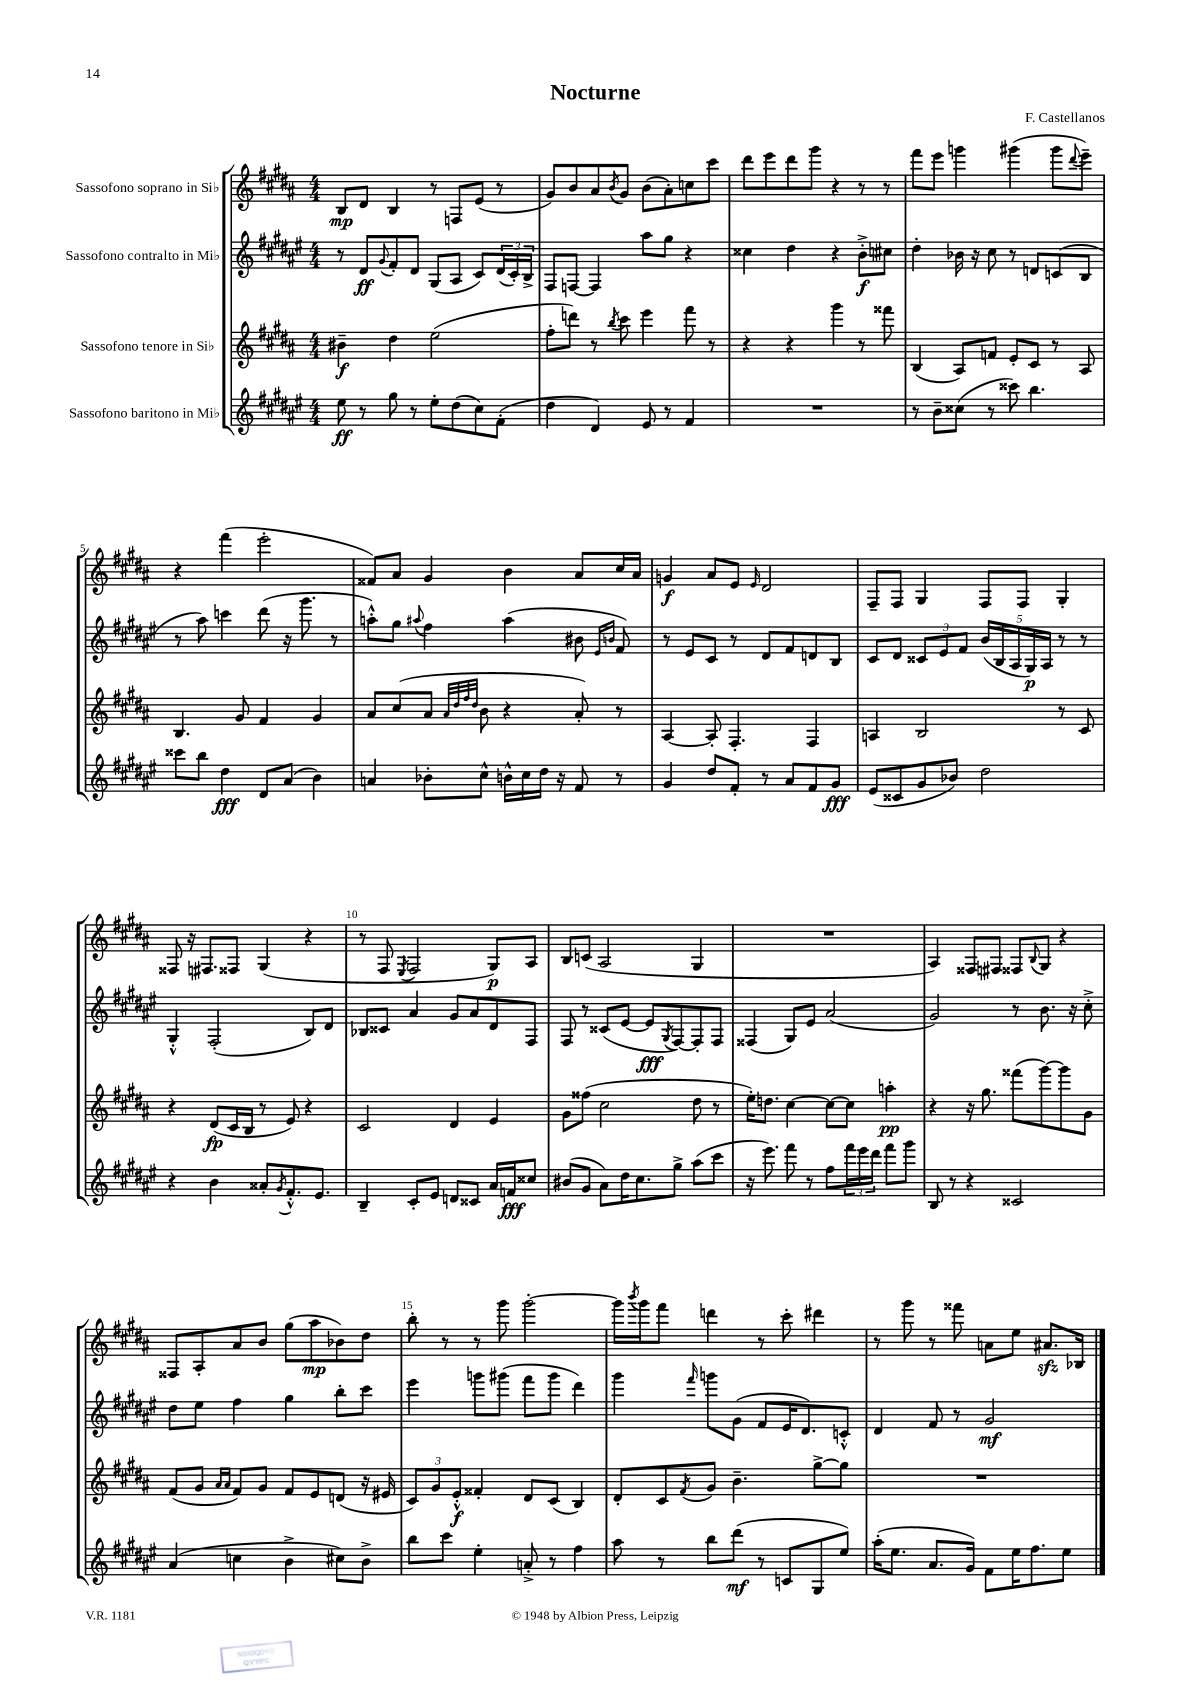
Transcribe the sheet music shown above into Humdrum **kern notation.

**kern	**kern	**kern	**kern
*staff4	*staff3	*staff2	*staff1
*clefG2	*clefG2	*clefG2	*clefG2
*k[f#c#g#d#a#e#]	*k[f#c#g#d#a#]	*k[f#c#g#d#a#e#]	*k[f#c#g#d#a#]
*M4/4	*M4/4	*M4/4	*M4/4
8ee#	4b#~	8r	8B
8r	.	8d#	8d#
.	.	8qqg#	.
8gg#	4dd#	8f#'	4B
8r	.	8d#	.
8ee#'	(2ee	(8G#	8r
(8dd#	.	8A#	8F
8cc#)	.	8c#)	(8e
(8f#'	.	(24d#	8r
.	.	24c#')	.
.	.	24B^	.
=	=	=	=
4dd#	8ff#'	8F#	8g#)
.	8ddd)	[8F	8b
4d#)	8r	4F]	8a#
.	8qbb	.	8qb
.	8ccc#	.	8g#
8e#	4eee	8aa#	(8b
8r	.	8gg#	8a#')
4f#	8fff#	4r	8cc
.	8r	.	8ccc#
=	=	=	=
1r	4r	4cc##	8ddd#
.	.	.	8eee
.	4r	4dd#	8ddd#
.	.	.	8ggg#
.	4ggg#	4r	4r
.	8r	8b'^	8r
.	8fff##	8cc#	8r
=	=	=	=
8r	(4B	4dd#'	8fff#
8b~	.	.	8eee
(8cc##	8A#)	16b-	4ggg
.	.	16r	.
8r	8f	8cc#	.
8ccc##)	8e'	8r	(4ggg#
4.bb	8c#	8d	.
.	8r	(8c	8ggg#
.	.	.	8qqddd#
.	8A#	8B	8eee~)
=	=	=	=
8ccc##	4.B	8r	4r
8bb	.	8aa#)	.
4dd#	.	4ccc	(4fff#
.	8g#	.	.
8d#	4f#	(8ddd#	2eee'
(8a#	.	16r	.
.	.	8.ggg#	.
4b)	4g#	.	.
.	.	8r	.
=	=	=	=
4a	8a#	8aa'^^)	8f##)
.	(8cc#	8gg#	8a#
.	.	8qqaa#	.
8b-'	8a#	4ff#	4g#
.	32qqa#	.	.
.	32qqdd#	.	.
.	32qqff#	.	.
.	32qqdd#	.	.
8cc#^^	8b	.	.
16b^^	4r	(4aa#	4b
16cc#	.	.	.
16dd#	.	.	.
16r	.	.	.
8f#	8a#')	8b#	8a#
.	.	16qqe#	.
.	.	16qqb	.
8r	8r	8f#)	16cc#
.	.	.	16a#
=	=	=	=
4g#	[4A#	8r	4g
.	.	8e#	.
8dd#	8A#']	8c#	8a#
8f#'	4.F#'	8r	8e
.	.	.	16qqe
8r	.	8d#	2d#
8a#	.	8f#	.
8f#	4F#	8d	.
8g#	.	8B	.
=	=	=	=
(8e#	4A	8c#	8F#~
8c##	.	8d#	8F#
8g#	2B	12c##	4G#
.	.	12e#	.
8b-)	.	.	.
.	.	12f#	.
2dd#	.	(20b	8F#
.	.	20B	.
.	.	20A#	.
.	.	.	8F#
.	.	20G#)	.
.	.	20A#	.
.	8r	8r	4G#'
.	8c#	8r	.
=	=	=	=
4r	4r	4G#'^^	8F##
.	.	.	16r
.	.	.	8.F#
4b	(8d#	(2F#'	.
.	16c#	.	8F##
.	16B	.	.
8a##'	8r	.	(4G#
8qg#	.	.	.
8.f#'^^	8e)	.	.
.	4r	8B)	4r
8.e#	.	.	.
.	.	8d#	.
=	=	=	=
4B~	2c#	8B-	8r
.	.	8c##	8F#
.	.	.	8qE
8c#'	.	4a#	2F#
8e#	.	.	.
8d	4d#	8g#	.
8c##	.	8a#	.
16a#	4e	8d#	8G#)
16f	.	.	.
8cc##	.	8F#	8A#
=	=	=	=
(8b#	8g#	8F#	8B
8g#	(8ff##	8r	(8c
8a#)	2cc#	(8c##	2A#
16dd#	.	[8e#	.
8.cc#	.	.	.
.	.	8e#]	.
.	.	8qG#	.
8gg#^	.	[8F#)	.
(8aa#	8dd#	8F#']	4G#
8ccc#	8r	8F#	.
=	=	=	=
16r	16ee')	(4F##	1r
8.eee#)	8.dd	.	.
8fff#	[4cc#	8G#)	.
8r	.	8e#	.
8ff#	8cc#_	(2a#	.
24fff#	8cc#]	.	.
24eee#	.	.	.
24ddd#	.	.	.
8fff#	4aa'	.	.
8ggg#	.	.	.
=	=	=	=
8B	4r	2g#)	4A#)
8r	.	.	.
4r	16r	.	8F##
.	8.gg#	.	.
.	.	.	8F#
2c##	(8fff##	8r	8F##
.	.	.	8qqB
.	[8ggg#)	8.b	8G#
.	8ggg#]	.	4r
.	.	16r	.
.	8g#	8cc#'^	.
=	=	=	=
(4a#	(8f#	8dd#	8F##
.	8g#	8ee#	8A#'
.	16qqa#	.	.
.	16qqa#	.	.
4cc	8f#)	4ff#	8a#
.	8g#	.	8b
4b^	8f#	4gg#	(8gg#
.	8e	.	8aa#
8cc#)	(8d	8bb'	8b-)
8b^	16r	8ccc#	8dd#
.	16e#	.	.
=	=	=	=
8bb	12c#)	4eee#	8bb'
.	12g#	.	.
8ccc#	.	.	8r
.	12e'^^	.	.
4ee#'	4f##'	8ggg	8r
.	.	(8ggg#	8ggg#
8a'^	8d#	8fff#	[2ggg#'
8r	(8c#	8ggg#	.
4ff#	4B)	4ddd#)	.
=	=	=	=
8aa#	8d#'	4ggg#	16ggg#]
.	.	.	8qbbb
.	.	.	16ggg#
8r	8c#	.	8fff#
.	8qf#	16qqfff#	.
8bb	8g#	8ggg	4ddd
(8ddd#	4.b~	(8g#	.
8r	.	8f#	8r
8c	.	16e#	8ccc#'
.	.	8.d#)	.
8G#	[8gg#^	.	4ddd#
8ee#)	8gg#]	8c'^^	.
=	=	=	=
(16aa#'	1r	4d#	8r
8.ee#	.	.	.
.	.	.	8ggg#
8.a#	.	8f#	8r
.	.	8r	8fff##
16g#)	.	.	.
8f#	.	2g#	8a
16ee#	.	.	8ee
8.ff#	.	.	.
.	.	.	8.a#
8ee#	.	.	.
.	.	.	16B-
==	==	==	==
*-	*-	*-	*-
